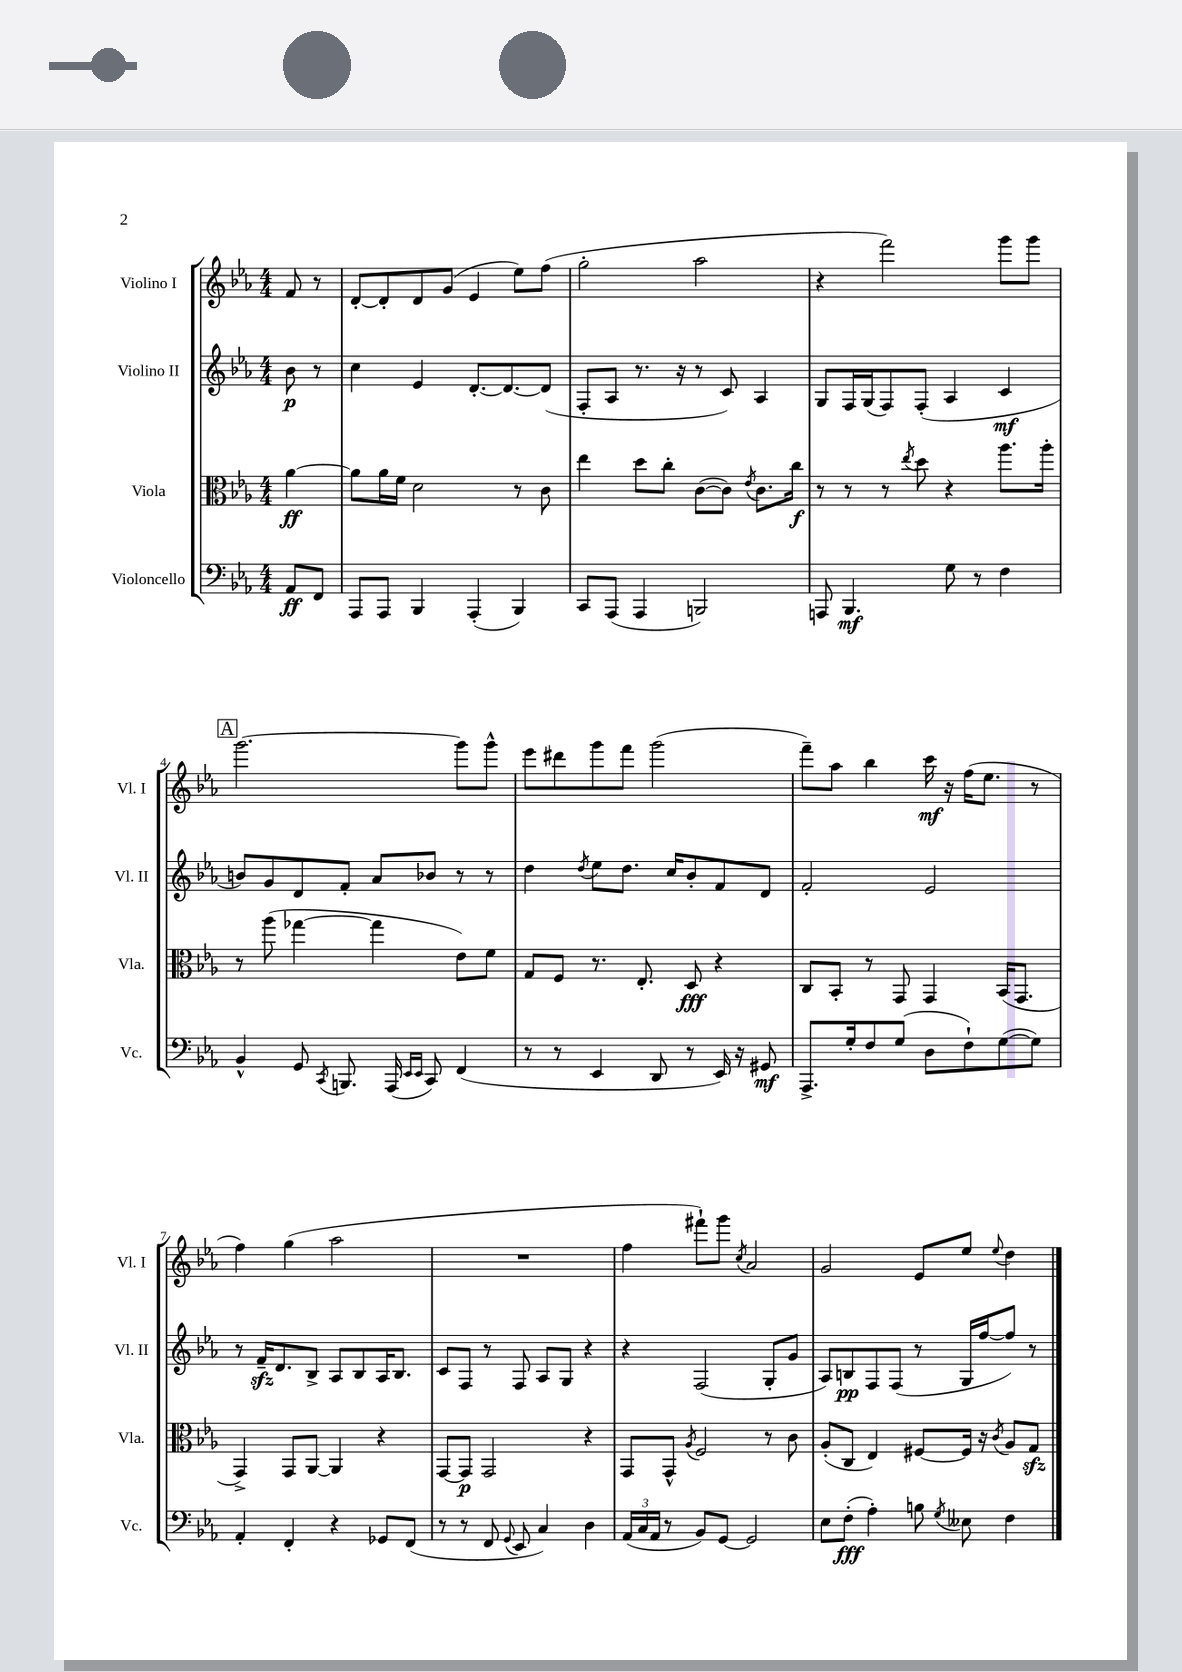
<<
\new StaffGroup <<
\new Staff = "s0" \with { instrumentName = "Violino I" shortInstrumentName = "Vl. I" } {
    \clef treble \key ees \major \numericTimeSignature \time 4/4 \partial 4
    \autoBeamOff f'8 r8 |
    d'8[~-. d'8-. d'8 g'8]( ees'4 ees''8[) f''8]( |
    g''2-. aes''2 |
    r4 f'''2) g'''8[ g'''8] |
    \mark \markup { \box "A" } g'''2.~ g'''8[ g'''8]-^ |
    ees'''8[ dis'''8 g'''8 f'''8] g'''2( |
    f'''8[--) aes''8] bes''4 c'''16\mf r16 f''16[( ees''8.] r8 |
    f''4) g''4( aes''2 |
    R1 |
    f''4 fis'''8[-!) g'''8] \acciaccatura { c''8 } aes'2 |
    g'2 ees'8[ ees''8] \appoggiatura { ees''8 } d''4 \bar "|." |
}
\new Staff = "s1" \with { instrumentName = "Violino II" shortInstrumentName = "Vl. II" } {
    \clef treble \key ees \major \numericTimeSignature \time 4/4 \partial 4
    \autoBeamOff bes'8\p r8 |
    c''4 ees'4 d'8.[~-. d'8.~ d'8]( |
    f8[-. aes8] r8. r16 r8 c'8) aes4 |
    g8[ f16 g16( f8) f8]-.( aes4 c'4\mf |
    \mark \markup { \box "A" } b'8[) g'8 d'8 f'8]-. aes'8[ bes'8] r8 r8 |
    d''4 \acciaccatura { d''8 } ees''8[ d''8.] c''16[ bes'8-. f'8 d'8] |
    f'2-. ees'2 |
    r8 f'16[--\sfz d'8. bes8]-> aes8[ bes8 aes16 bes8.] |
    c'8[ f8] r8 f8 aes8[ g8] r4 |
    r4 f2( g8[-. g'8] |
    aes8[) b8\pp f8 f8]( r8 g16[ f''16~ f''8]) r8 \bar "|." |
}
\new Staff = "s2" \with { instrumentName = "Viola" shortInstrumentName = "Vla." } {
    \clef alto \key ees \major \numericTimeSignature \time 4/4 \partial 4
    \autoBeamOff aes'4~\ff |
    aes'8[ aes'16 f'16] d'2 r8 c'8 |
    ees''4 d''8[ c''8]-. c'8[~( c'8]) \acciaccatura { ees'8 } c'8.[ c''16]\f |
    r8 r8 r8 \acciaccatura { ees''8 } d''8 r4 aes''8.[ aes''16]-. |
    \mark \markup { \box "A" } r8 aes''8( ges''4~ ges''4 ees'8[) f'8] |
    g8[ f8] r8. ees8.-. d8\fff r4 |
    c8[ bes,8]-. r8 g,8 g,4 bes,16[( g,8.] |
    g,4->) g,8[ aes,8]~ aes,4 r4 |
    g,8[~ g,8]\p g,2 r4 |
    g,8[ g,8]-^ \acciaccatura { aes8 } f2 r8 c'8 |
    aes8[-.( c8] ees4) fis8[~ fis16] r16 \acciaccatura { c'8 } aes8[ g8]\sfz \bar "|." |
}
\new Staff = "s3" \with { instrumentName = "Violoncello" shortInstrumentName = "Vc." } {
    \clef bass \key ees \major \numericTimeSignature \time 4/4 \partial 4
    \autoBeamOff aes,8[\ff f,8] |
    aes,,8[ aes,,8] bes,,4 aes,,4-.( bes,,4) |
    c,8[ aes,,8]( aes,,4 b,,2) |
    a,,8 bes,,4.\mf g8 r8 f4 |
    \mark \markup { \box "A" } bes,4-^ g,8 \acciaccatura { c,8 } b,,8. aes,,16( \grace { ees,16[ ees,16] } c,8) f,4( |
    r8 r8 ees,4 d,8 r8 ees,16) r16 gis,8\mf |
    aes,,8.[-> g16-. f8 g8]( d8[ f8-!) g8~( g8]) |
    aes,4-. f,4-. r4 ges,8[ f,8]( |
    r8 r8 f,8 \appoggiatura { g,8 } ees,8 c4) d4 |
    \tuplet 3/2 { aes,16[( c16 aes,16] } r8 bes,8[) g,8]~ g,2 |
    ees8[ f8]-.\fff( aes4-.) b8 \acciaccatura { g8 } eeses8 f4 \bar "|." |
}
>>
>>
